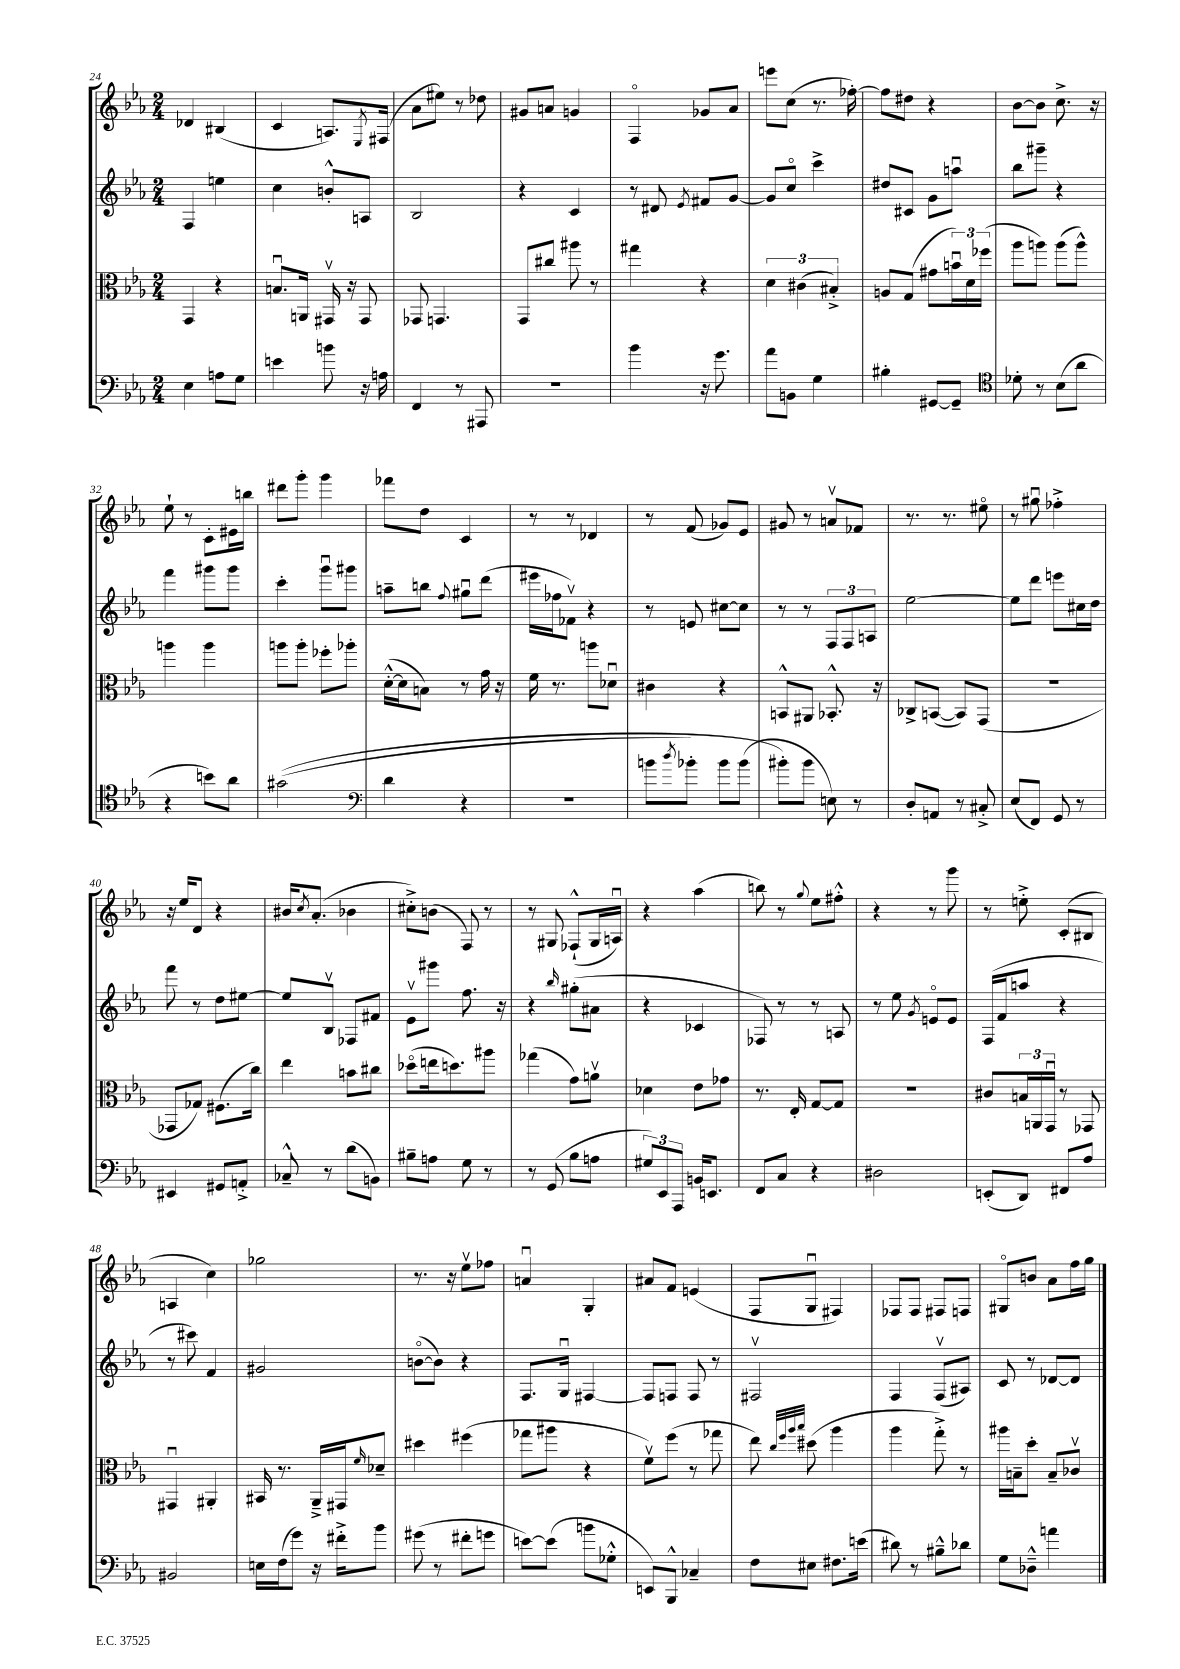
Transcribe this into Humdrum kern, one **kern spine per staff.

**kern	**kern	**kern	**kern
*staff4	*staff3	*staff2	*staff1
*clefF4	*clefC3	*clefG2	*clefG2
*k[b-e-a-]	*k[b-e-a-]	*k[b-e-a-]	*k[b-e-a-]
*M2/4	*M2/4	*M2/4	*M2/4
4E-	4GG	4F	4d-
8A	4r	4ee	(4B#
8G	.	.	.
=	=	=	=
4e	8.Bu	4cc	4c
.	16AA	.	.
8b	16GG#v	8b'^^	8.A)
.	16r	.	.
16r	8GG#	8A	.
.	.	.	8qE-
16A	.	.	(16F#
=	=	=	=
4FF	8GG-	2B-	8a-
.	4.GG	.	8ee#)
8r	.	.	8r
8AAA#	.	.	8dd-
=	=	=	=
2r	8GG	4r	8g#
.	8cc#	.	8a
.	8aa#	4c	4g
.	8r	.	.
=	=	=	=
4b-	4gg#	8r	4Fo
.	.	8d#	.
.	.	8qe-	.
16r	4r	8f#	8g-
8.g	.	.	.
.	.	[8g	8a-
=	=	=	=
8a-	6d	8g]	8eee
8BB	.	8cco	(8cc
.	(6c#	.	.
4G	.	4ccc^	8.r
.	6B#'^)	.	.
.	.	.	[16ff-')
=	=	=	=
4B#'	8A	8dd#	8ff-]
.	(8G	8c#	8dd#
[8GG#	8g#	8g	4r
8GG#~]	24bu)	8aau	.
.	24d	.	.
.	(24ff-	.	.
=	=	=	=
*clefC4	*	*	*
8d-'	8aa-	8bb-	[8b-
8r	8aa)	8ggg#~	8b-]
(8B-	(8aa	4r	8.cc^
8a-	8aa^^)	.	.
.	.	.	16r
=	=	=	=
4r	4aa	4fff	8ee-`
.	.	.	8r
8b)	4aa	8ggg#	8c'
8a-	.	8ggg#	16e#
.	.	.	16bb
=	=	=	=
&((2g#	8aa	4ccc'	8ddd#
.	8aa'	.	8ggg'
.	8ff-'	8gggu	4ggg
.	8aa-'	8ggg#	.
=	=	=	=
*clefF4	*	*	*
4d	([16d'^^	8aa~	8fff-
.	16d]	.	.
.	8B)	8bb	8dd
.	.	8qqff	.
4r	8r	8gg#u	4c
.	16g	(8ddd	.
.	16r	.	.
=	=	=	=
2r	16f	16eee#	8r
.	8.r	16ff-	.
.	.	8f-v)	8r
.	8aa	4r	4d-
.	8d-u	.	.
=	=	=	=
8b	4c#	8r	8r
8qdd	.	.	.
8b-')	.	8e	(8f
8b-	4r	[8cc#	8g-)
(8b-	.	8cc#]	8e-
=	=	=	=
8b#'&)	8BB^^	8r	8g#
8b#	8AA#	8r	8r
8E)	8.BB-'^^	12F	8av
.	.	12F	.
8r	.	.	8f-
.	.	12A	.
.	16r	.	.
=	=	=	=
8D'	8C-^	[2ee-	8.r
8AA	([8BB	.	.
.	.	.	8.r
8r	8BB])	.	.
8C#'^	(8GG	.	8ee#o
=	=	=	=
(8E-	2r	8ee-]	8r
8FF)	.	8ddd	8gg#u
8GG	.	8eee	4ff-'^
8r	.	16cc#	.
.	.	16dd	.
=	=	=	=
4EE#	8GG-	8fff	16r
.	.	.	16ee-
.	8G-)	8r	8d
8GG#	(8.F#	8dd	4r
8AA'^	.	[8ee#	.
.	16cc)	.	.
=	=	=	=
8C-~^^	4ee-	8ee#]	16b#
.	.	.	8qcc
.	.	.	(8.a-'
8r	.	8B-v	.
(8d	8b	8F-	4b-
8BB)	8cc#	8f#	.
=	=	=	=
8B#~	(8dd-o	8e-v	8cc#'^)
8A	16ee	8ggg#	(8b
.	8.dd)	.	.
8G	.	8.ff	8F)
8r	8aa#	.	8r
.	.	16r	.
=	=	=	=
8r	(4gg-	4r	8r
(8GG	.	.	8G#
.	.	16qqbb-	.
8B-	8g)	(8gg#'	(8F-`^^
8A	8av	8a#	16G#
.	.	.	16Au)
=	=	=	=
12G#)	4d-	4r	4r
12EE-	.	.	.
12AAA-	.	.	.
16BB	8e-	4c-	(4aa-
8.EE	.	.	.
.	8g-	.	.
=	=	=	=
8FF	8.r	8F-)	8bb)
8C	.	8r	8r
.	16E-'	.	.
.	.	.	8qqgg
4r	[8G	8r	8ee-
.	8G]	8A	8ff#'^^
=	=	=	=
2D#	2r	8r	4r
.	.	8ee-	.
.	.	8qg	.
.	.	8eo	8r
.	.	8e	8ggg
=	=	=	=
(8EE'	8c#	(16F	8r
.	.	16f	.
8DD)	24B	8aa	8ee'^
.	24AA	.	.
.	24GGu	.	.
8FF#	8r	4r	(8c'
8A-	8GG-	.	8B#
=	=	=	=
2BB#	4GG#u	8r	4A
.	.	8ccc#)	.
.	4AA#'	4f	4cc)
=	=	=	=
16E	16BB#	2g#	2gg-
(16F	8.r	.	.
8g)	.	.	.
16r	16AA-~^	.	.
16f#'^	16GG#	.	.
.	16qqf	.	.
8b-	8d-~	.	.
=	=	=	=
(8g#	4dd#	([8bo	8.r
8r	.	8b])	.
.	.	.	16r
8f#'	(4ff#	4r	8ee-v
8g	.	.	8ff-
=	=	=	=
[8e)	8gg-	8.F	4au
(8e]	8aa#	.	.
.	.	16Gu	.
8b	4r	[4F#	4G'
8G-'^^	.	.	.
=	=	=	=
8EE)	8fv)	8F#]	8a#
8BBB-^^	(8ff	8F	8f
4C-~	8r	8F	(4e
.	8gg-	8r	.
=	=	=	=
8F	8ee-)	2F#v	8F
.	32qqcc	.	.
.	32qqff	.	.
.	32qqaa-	.	.
.	32qqbb-	.	.
8E#	(8dd#	.	8Gu
8.F#	4aa-	.	4F#)
(16e	.	.	.
=	=	=	=
8d#)	4aa-	4F	8F-
8r	.	.	8F-
8B#~^^	8gg'^)	(8Fv	8F#
8d-	8r	8A#)	8F
=	=	=	=
8G	16aa#	8c	8G#o
.	16B~	.	.
8D-~^^	8dd'	8r	8b
4a	8B~	[8d-	8a-
.	8c-v	8d-]	16ff
.	.	.	16gg
==	==	==	==
*-	*-	*-	*-
